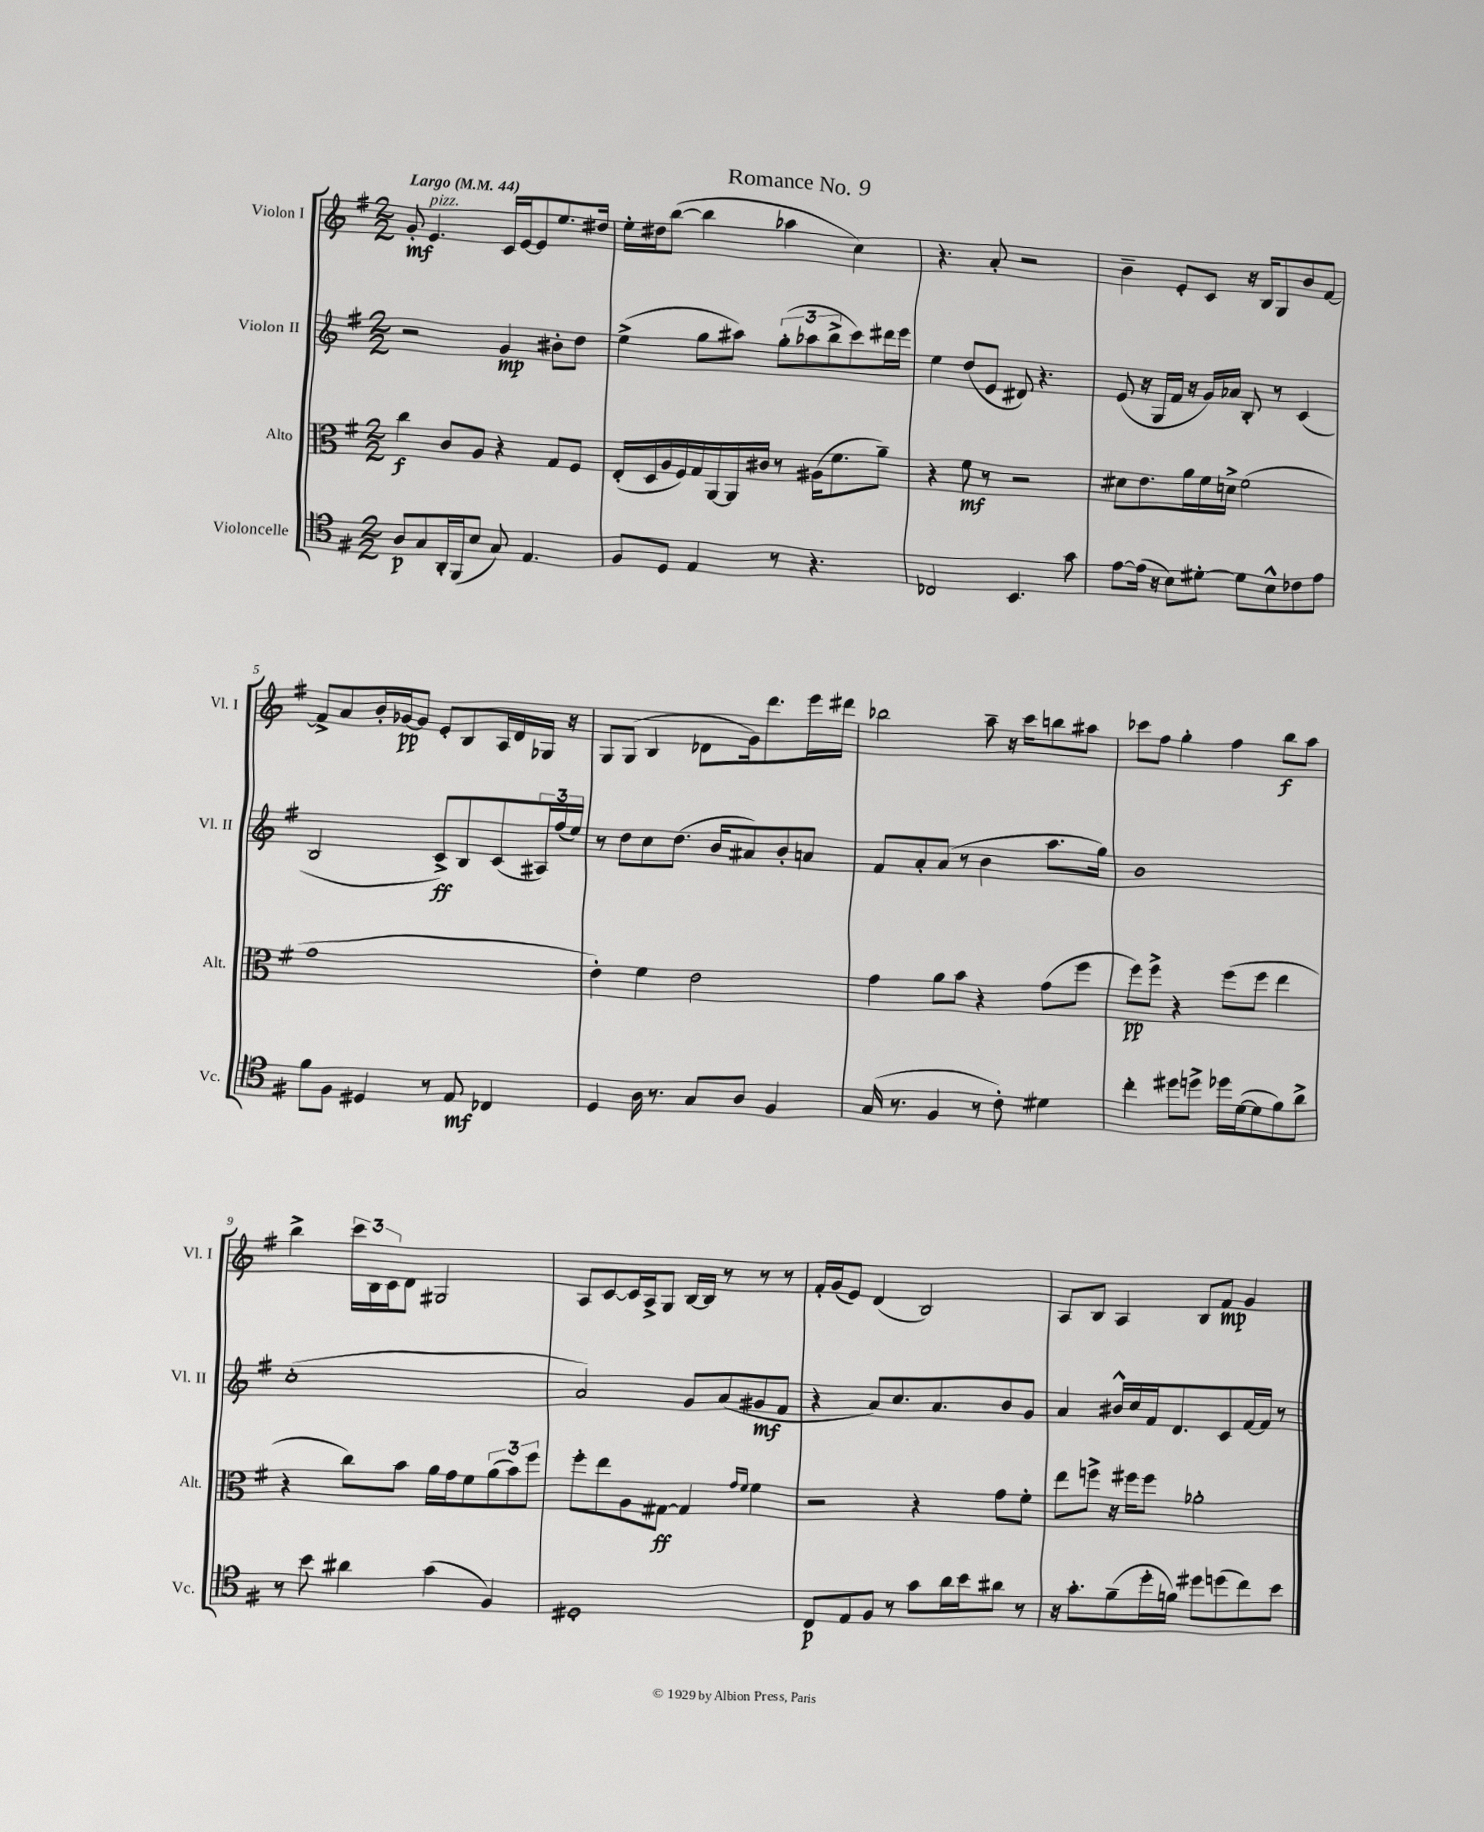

**kern	**dynam	**kern	**dynam	**kern	**dynam	**kern	**dynam
*part4	*part4	*part3	*part3	*part2	*part2	*part1	*part1
*staff4	*staff4	*staff3	*staff3	*staff2	*staff2	*staff1	*staff1
*I"Violoncelle	*	*I"Alto	*	*I"Violon II	*	*I"Violon I	*
*I'Vc.	*	*I'Alt.	*	*I'Vl. II	*	*I'Vl. I	*
*clefC4	*	*clefC3	*	*clefG2	*	*clefG2	*
*k[f#]	*	*k[f#]	*	*k[f#]	*	*k[f#]	*
*M2/2	*	*M2/2	*	*M2/2	*	*M2/2	*
*MM44	*	*MM44	*	*MM44	*	*MM44	*
=1	=1	=1	=1	=1	=1	=1	=1
!	!	!	!	!	!	!LO:TX:a:B:t=Largo	!
8A/L	p	4cc\	f	2r	.	8g'/	mf
!	!	!	!	!	!	!LO:TX:a:i:t=pizz.	!
8G/	.	.	.	.	.	4.e/	.
16AA'/L	.	8c/L	.	.	.	.	.
(16FF#/J	.	.	.	.	.	.	.
8B/J	.	8A/J	.	.	.	.	.
8G/)	.	4r	.	4g/	mp	16c/LL	.
.	.	.	.	.	.	[16e/J	.
4.E/	.	.	.	.	.	8e/]	.
.	.	8G/L	.	8b#X'\L	.	8.ee/	.
.	.	8F#/J	.	8dd\J	.	.	.
.	.	.	.	.	.	16dd#X/Jk	.
=2	=2	=2	=2	=2	=2	=2	=2
8F#/L	.	(16E'/LL	.	(4ee^\	.	16ee'\LL	.
.	.	16D/	.	.	.	16dd#X\J	.
8D/J	.	16A/	.	.	.	([8bb\J	.
.	.	16F#/)	.	.	.	.	.
4E/	.	16G/	.	8gg\L	.	4bb\]	.
.	.	[16AA/	.	.	.	.	.
.	.	16AA/]	.	8aa#X\J)	.	.	.
.	.	16c#X/JJ	.	.	.	.	.
8r	.	8r	.	(12gg'\L	.	4aa-X\	.
.	.	.	.	12aa-X\	.	.	.
4.r	.	(16A#X\KL	.	.	.	.	.
.	.	.	.	12bb^\	.	.	.
.	.	8.f#\	.	.	.	.	.
.	.	.	.	8ccc\)	.	4cc\)	.
.	.	8a~\J)	.	16ddd#X\L	.	.	.
.	.	.	.	16eee\JJ	.	.	.
=3	=3	=3	=3	=3	=3	=3	=3
2C-X/	.	4r	.	4ee\	.	4.r	.
.	.	8f#\	mf	(8dd/L	.	.	.
.	.	8r	.	8e/J	.	8a'/	.
4.BB/	.	2r	.	8d#X/)	.	2r	.
.	.	.	.	4.r	.	.	.
8g\	.	.	.	.	.	.	.
=4	=4	=4	=4	=4	=4	=4	=4
[8e\L	.	8d#X\L	.	(8e/	.	4b~\	.
(16e\Jk]	.	8.e\	.	16r	.	.	.
16r	.	.	.	16G/LL	.	.	.
8B\L)	.	.	.	16f#/JJ	.	8e'/L	.
.	.	16a\L	.	16r	.	.	.
[8d#X'\J	.	16f#\	.	16g/LL)	.	8c/J	.
.	.	16dn^\JJ	.	16a-X/JJ	.	.	.
8d#\L]	.	(2f#\	.	8B'/	.	16r	.
.	.	.	.	.	.	16B/KL	.
8B^^\	.	.	.	8r	.	8G/	.
8c-X\	.	.	.	(4c/	.	8b/	.
8e\J	.	.	.	.	.	[8f#/J	.
!!LO:LB:g=z
=5	=5	=5	=5	=5	=5	=5	=5
8f#\L	.	1g	.	2B/	.	8f#^/L]	.
8F#\J	.	.	.	.	.	8a/	.
4D#X/	.	.	.	.	.	16b'/L	.
.	.	.	.	.	.	[16g-X/J	pp
.	.	.	.	.	.	8g-/J]	.
8r	.	.	.	8c^/L)	ff	8e'/L	.
8E/	mf	.	.	8B/	.	8B/	.
4C-X/	.	.	.	(8c/	.	16A/L	.
.	.	.	.	.	.	16d/	.
.	.	.	.	24A#X/L)	.	16G-X/JJ	.
.	.	.	.	(24ff#/	.	.	.
.	.	.	.	.	.	16r	.
.	.	.	.	24ee/JJ)	.	.	.
=6	=6	=6	=6	=6	=6	=6	=6
4D/	.	4e'\)	.	8r	.	8G/L	.
.	.	.	.	8dd\L	.	(8G/J	.
16A\	.	4f#\	.	8cc\	.	4B/	.
8.r	.	.	.	.	.	.	.
.	.	.	.	(8.dd\J	.	.	.
8G/L	.	2e\	.	.	.	8d-X\L	.
.	.	.	.	16b/KL	.	.	.
8A/J	.	.	.	8a#X/)	.	16g\k)	.
.	.	.	.	.	.	8.ddd\	.
4F#/	.	.	.	8b'/	.	.	.
.	.	.	.	8an/J	.	16eee\L	.
.	.	.	.	.	.	16ddd#X\JJ	.
=7	=7	=7	=7	=7	=7	=7	=7
(16G/	.	4g\	.	8f#/L	.	2bb-X\	.
8.r	.	.	.	.	.	.	.
.	.	.	.	8a'/	.	.	.
4F#/	.	8a\L	.	(8a/J	.	.	.
.	.	8b\J	.	8r	.	.	.
8r	.	4r	.	4b\	.	8aa~\	.
8c'\)	.	.	.	.	.	16r	.
.	.	.	.	.	.	16ccc\KL	.
4d#X\	.	(8g\L	.	8.aa\L	.	8bbn\	.
.	.	8ff#\J	.	.	.	8aa#X\J	.
.	.	.	.	16gg\Jk)	.	.	.
=8	=8	=8	=8	=8	=8	=8	=8
4cc'\	.	8ff#\L)	pp	1b	.	8ccc-X\L	.
.	.	8ff#^\J	.	.	.	8ff#\J	.
8dd#X\L	.	4r	.	.	.	4gg'\	.
8ddn^\J	.	.	.	.	.	.	.
16dd-X\LL	.	(8ff#\L	.	.	.	4ff#\	.
([16d\J	.	.	.	.	.	.	.
8d\]	.	8ff#\J	.	.	.	.	.
8f#\)	.	4ee\	.	.	.	8bb\L	f
8a^\J	.	.	.	.	.	8aa\J	.
!!LO:LB:g=z
=9	=9	=9	=9	=9	=9	=9	=9
8r	.	4r	.	(1cc'	.	4bb^\	.
8b\	.	.	.	.	.	.	.
4a#X\	.	8cc\L)	.	.	.	24ccc\LL	.
.	.	.	.	.	.	24B\	.
.	.	.	.	.	.	24c\J	.
.	.	8b\J	.	.	.	8d\J	.
(4g\	.	16a\LL	.	.	.	2G#X/	.
.	.	16g\J	.	.	.	.	.
.	.	8f#\	.	.	.	.	.
4F#/)	.	(12a\	.	.	.	.	.
.	.	12b\)	.	.	.	.	.
.	.	12ff#\J	.	.	.	.	.
=10	=10	=10	=10	=10	=10	=10	=10
1D#X'	.	8ff#'\L	.	2a/)	.	8A/L	.
.	.	8ee\	.	.	.	[8c/	.
.	.	8A\	.	.	.	16c/L]	.
.	.	.	.	.	.	16A^/J	.
.	.	[8G#X\J	ff	.	.	8G/J	.
.	.	4G#/]	.	8g/L	.	[16B/LL	.
.	.	.	.	.	.	16B/JJ]	.
.	.	.	.	(8a/	.	8r	.
.	.	16qqg/LL	.	.	.	.	.
.	.	16qqf#/JJ	.	.	.	.	.
.	.	4f#\	.	8g#X/	mf	8r	.
.	.	.	.	8f#/J	.	8r	.
=11	=11	=11	=11	=11	=11	=11	=11
8C/L	p	2r	.	4r	.	16f#'/LL	.
.	.	.	.	.	.	(16g/J	.
8E/	.	.	.	.	.	8e/J)	.
8F#/J	.	.	.	8a/L)	.	(4d/	.
8r	.	.	.	8.cc/	.	.	.
8g\L	.	4r	.	.	.	2B/)	.
.	.	.	.	8.a/	.	.	.
16a\L	.	.	.	.	.	.	.
16b\J	.	.	.	.	.	.	.
8a#X\J	.	8g\L	.	8b/	.	.	.
8r	.	8f#'\J	.	8g/J	.	.	.
=12	=12	=12	=12	=12	=12	=12	=12
16r	.	8ee\L	.	4a/	.	8A/L	.
8.g'\L	.	.	.	.	.	.	.
.	.	8ffn^\J	.	.	.	8B/J	.
(8f#~\	.	16r	.	16b#X^^/LL	.	4A/	.
.	.	16ff#X\KL	.	16cc/	.	.	.
16dd'\L	.	8ff#\J	.	16f#/J	.	.	.
16fn\JJ)	.	.	.	8.d/	.	.	.
8dd#X\L	.	2a-X'\	.	.	.	8B/L	.
(8ddn\	.	.	.	8c/	.	8f#/J	mp
8cc\)	.	.	.	[16f#/L	.	4g/	.
.	.	.	.	16f#/JJ]	.	.	.
8b\J	.	.	.	8r	.	.	.
==	==	==	==	==	==	==	==
*-	*-	*-	*-	*-	*-	*-	*-
